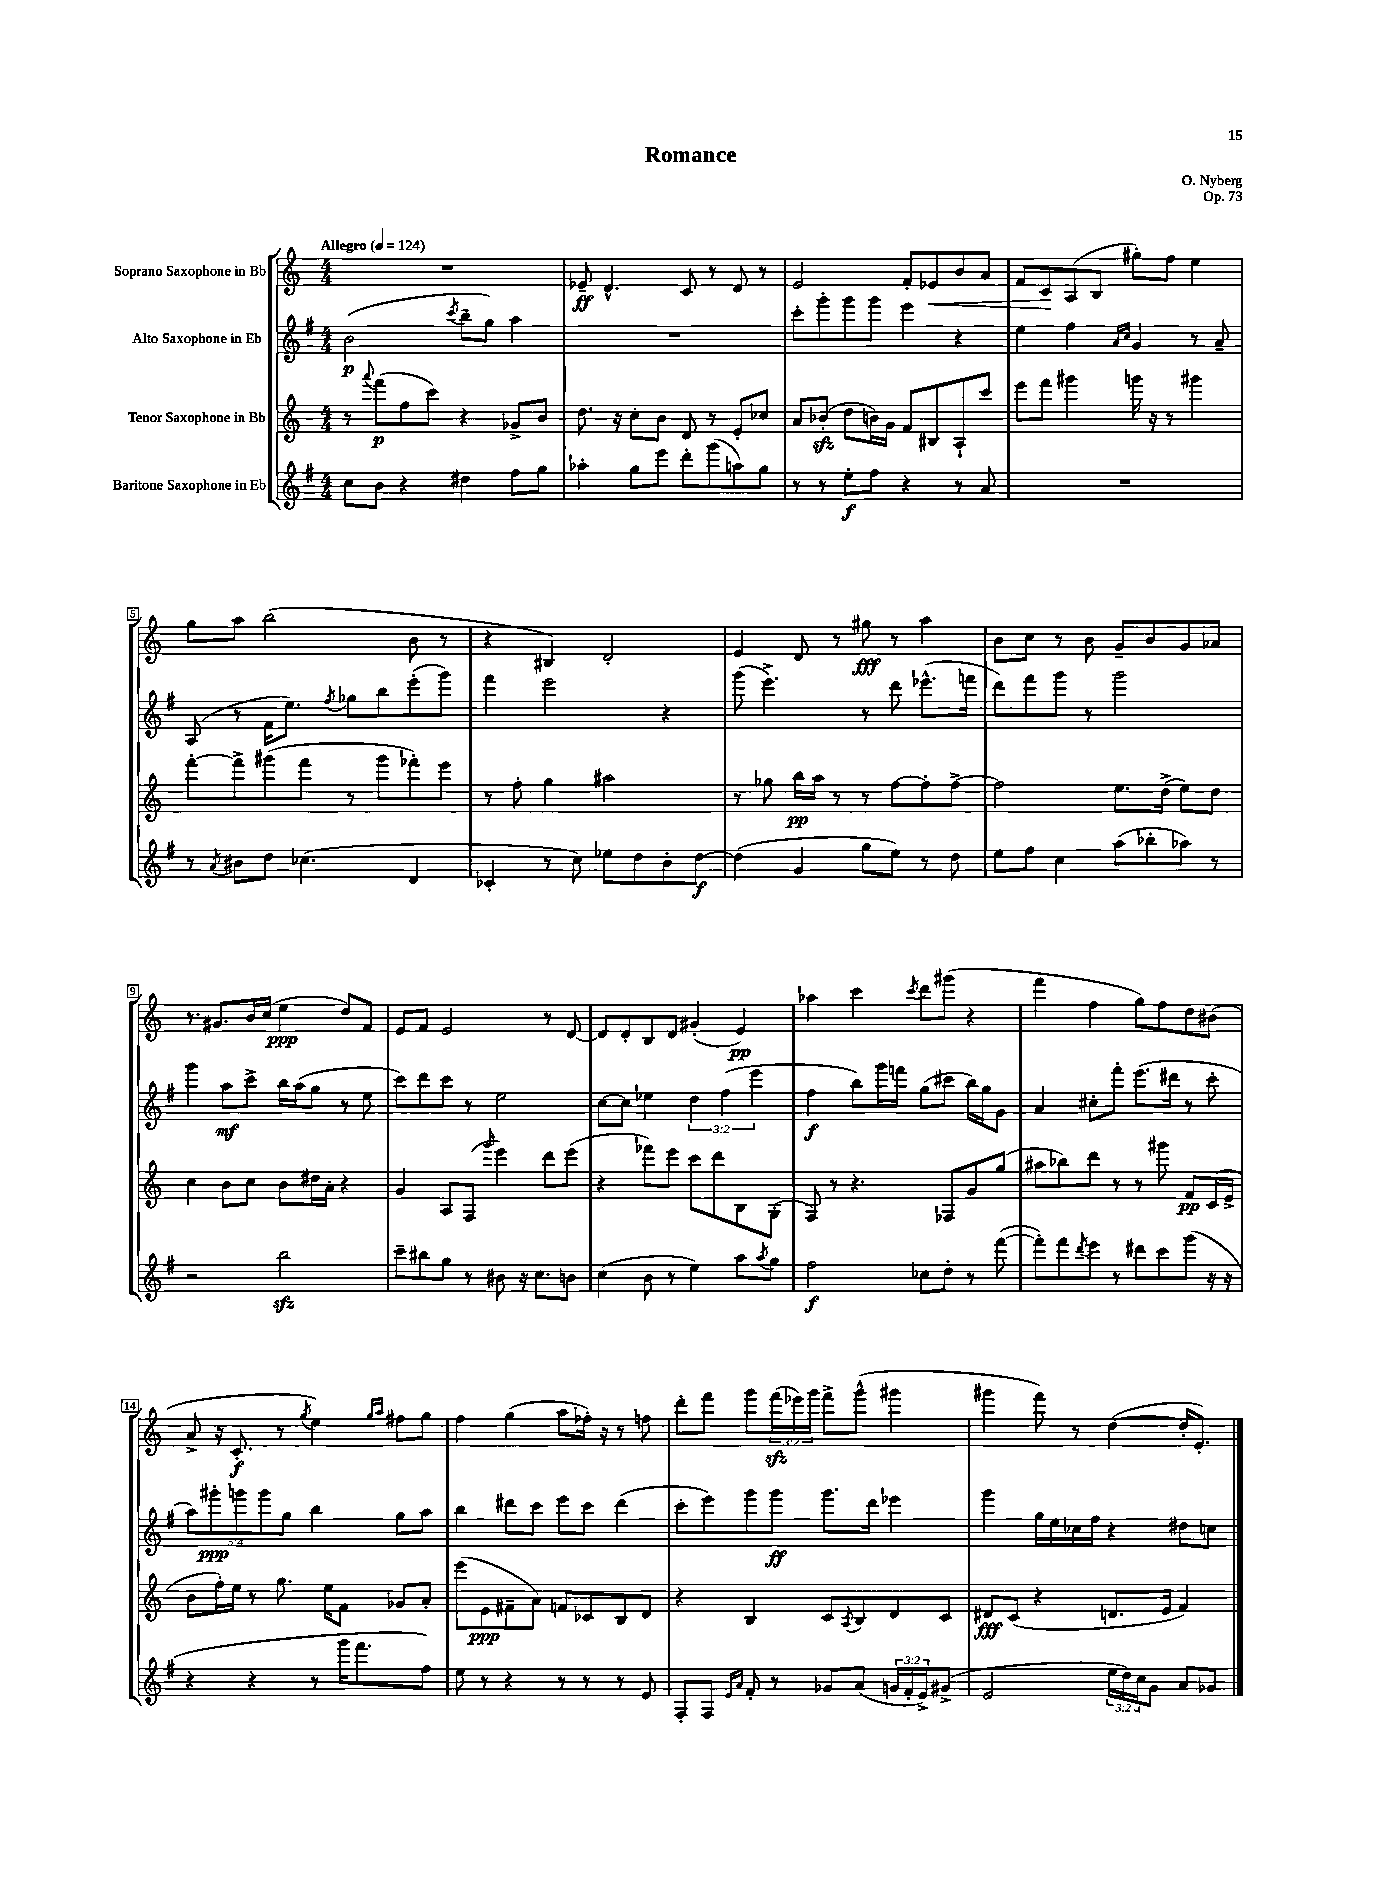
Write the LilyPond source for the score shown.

\header { title = "Romance" composer = "O. Nyberg" opus = "Op. 73" }
<<
\new StaffGroup <<
\new Staff = "s0" \with { instrumentName = "Soprano Saxophone in Bb" } {
    \clef treble \key c \major \numericTimeSignature \time 4/4 \override Staff.TupletNumber.text = #tuplet-number::calc-fraction-text \tempo "Allegro" 4 = 124
    R1 |
    ees'8--\ff d'4.-^ c'8 r8 d'8 r8 |
    e'2 f'8-. ees'8\< b'8 a'8 |
    f'8 c'8\! a8( b8 gis''8-.) f''8 e''4 |
    g''8 a''8 b''2( b'8 r8 |
    r4 bis4) d'2-. |
    e'4 d'8 r8 gis''8\fff r8 a''4 |
    b'8 c''8 r8 b'8 g'8-- b'8 g'8 aes'8 |
    r8. gis'8. b'16 c''16( e''4\ppp d''8) f'8 |
    e'8 f'8 e'2 r8 d'8~ |
    d'8 d'8-. b8 d'8 gis'4-.( e'4\pp) |
    aes''4 c'''4 \acciaccatura { c'''8 } d'''8 gis'''8( r4 |
    f'''4 f''4 g''8) f''8 d''8 bis'8( |
    a'8-> r16 c'8.-.\f r8 \acciaccatura { g''8 } e''4) \grace { g''16 a''16 } fis''8 g''8 |
    f''4 g''4( a''8 fes''16-.) r16 r8 f''8 |
    d'''8-. f'''8 g'''8 \tuplet 3/2 { f'''16\sfz( ees'''16) g'''16 } f'''8-> g'''8-^( gis'''4 |
    gis'''4 f'''8) r8 d''4~( d''16-. e'8.-.) \bar "|." |
}
\new Staff = "s1" \with { instrumentName = "Alto Saxophone in Eb" } {
    \clef treble \key g \major \numericTimeSignature \time 4/4 \override Staff.TupletNumber.text = #tuplet-number::calc-fraction-text
    b'2\p( \acciaccatura { c'''8 } b''8-- g''8) a''4 |
    R1 |
    c'''8-. g'''8-. g'''8 g'''8 e'''4 r4 |
    e''4 fis''4 \grace { a'16 c''16 } g'4 r8 a'8-- |
    a8( r8 fis'16 e''8.) \acciaccatura { fis''8 } ges''8 b''8 e'''8-.( g'''8) |
    fis'''4 e'''2 r4 |
    g'''8( e'''4.->) r8 d'''8 ees'''8.-^( f'''16 |
    d'''8) fis'''8 g'''8 r8 g'''2 |
    g'''4 a''8\mf c'''8-> b''16 a''16( g''8 r8 e''8 |
    c'''8) d'''8 c'''8 r8 e''2 |
    c''8~ c''8 ees''4 \tuplet 3/2 { d''4 fis''4( e'''4 } |
    fis''4\f b''8) g'''16 f'''16 g''8( cis'''8 b''16) g''16 g'8 |
    a'4 cis''8-. fis'''8-. e'''8.( dis'''16 r8 c'''8-. |
    \tuplet 5/4 { a''8) gis'''8-.\ppp g'''8 g'''8 g''8 } b''4 g''8 a''8 |
    b''4 dis'''8 c'''8 e'''8 c'''8 dis'''4( |
    c'''8-. e'''8) g'''8 g'''8\ff g'''8. d'''16 ees'''4 |
    g'''4 g''16 e''16 ces''16 fis''16 r4 dis''8 c''8 \bar "|." |
}
\new Staff = "s2" \with { instrumentName = "Tenor Saxophone in Bb" } {
    \clef treble \key c \major \numericTimeSignature \time 4/4
    r8 \appoggiatura { a'''8 } f'''8\p( f''8 c'''8) r4 ges'8-> b'8 |
    d''8. r16 c''8-. b'8 d'8 r8 e'8-. ces''8 |
    a'8 bes'8-.\sfz( d''8 b'16) g'16 f'8 bis8 a8-! c'''8 |
    e'''8 f'''8 gis'''4 g'''16 r16 r8 gis'''4 |
    f'''8~-. f'''8-> gis'''8( f'''8 r8 gis'''8 fes'''8-.) e'''8 |
    r8 f''8-. g''4 ais''2 |
    r8 ges''8 b''16\pp a''16 r8 r8 f''8~ f''8-. f''8~-> |
    f''2 e''8. d''16->( e''8) d''8 |
    c''4 b'8 c''8 b'8 dis''16 a'16-. r4 |
    g'4 a8 f8( \grace { g'''16 } e'''4) d'''8 e'''8( |
    r4 fes'''8) e'''8 c'''8 d'''8 b8 g8-.( |
    f8) r8 r4. fes8 g'8 g''8( |
    ais''8 bes''8) d'''8 r8 r8 gis'''8 f'8\pp c'16( e'16-> |
    b'8 f''16-.) e''16 r8 g''8. e''16 f'8 ges'8 a'8-. |
    e'''8( e'8\ppp fis'8-- a'8) f'8 ces'8 b8 d'8 |
    r4 b4 c'8 \acciaccatura { a8 } b8 d'8 c'8 |
    dis'8\fff c'8( r4 d'8. e'16 f'4) \bar "|." |
}
\new Staff = "s3" \with { instrumentName = "Baritone Saxophone in Eb" } {
    \clef treble \key g \major \numericTimeSignature \time 4/4 \override Staff.TupletNumber.text = #tuplet-number::calc-fraction-text
    c''8 b'8 r4 dis''4 fis''8 g''8 |
    aes''4-. g''8 e'''8 d'''8-. g'''8( a''8) g''8 |
    r8 r8 e''8-.\f fis''8 r4 r8 a'8 |
    R1 |
    r8 \acciaccatura { a'8 } bis'8 d''8 ces''4.( d'4 |
    ces'4-. r8 c''8) ees''8 d''8 b'8-. d''8~\f |
    d''4( g'4 g''8 e''8) r8 d''8 |
    e''8 fis''8 c''4 a''8( bes''8-. aes''8) r8 |
    r2 b''2\sfz |
    c'''8-- bis''8 g''8 r8 bis'8 r16 c''8. b'8 |
    c''4( b'8 r8 e''4) a''8 \acciaccatura { a''8 } g''8 |
    fis''2\f ces''8 d''8-. r8 fis'''8~( |
    fis'''8-.) fis'''8 \acciaccatura { d'''8 } e'''8 r8 dis'''8 c'''8 g'''8( r16 r16 |
    r4 r4 r8 g'''16 fis'''8. fis''8) |
    e''8 r8 r4 r8 r8 r8 e'8 |
    fis8-. fis8 \grace { e'16 a'16 } fis'8-. r8 ges'8 a'8( \tuplet 3/2 { g'16 fis'16-. e'16->) } gis'8->( |
    e'2 \tuplet 3/2 { e''16 d''16) c''16 } g'8 a'8 ges'8 \bar "|." |
}
>>
>>
\layout { \context { \Score \override BarNumber.stencil = #(make-stencil-boxer 0.1 0.3 ly:text-interface::print) } }
